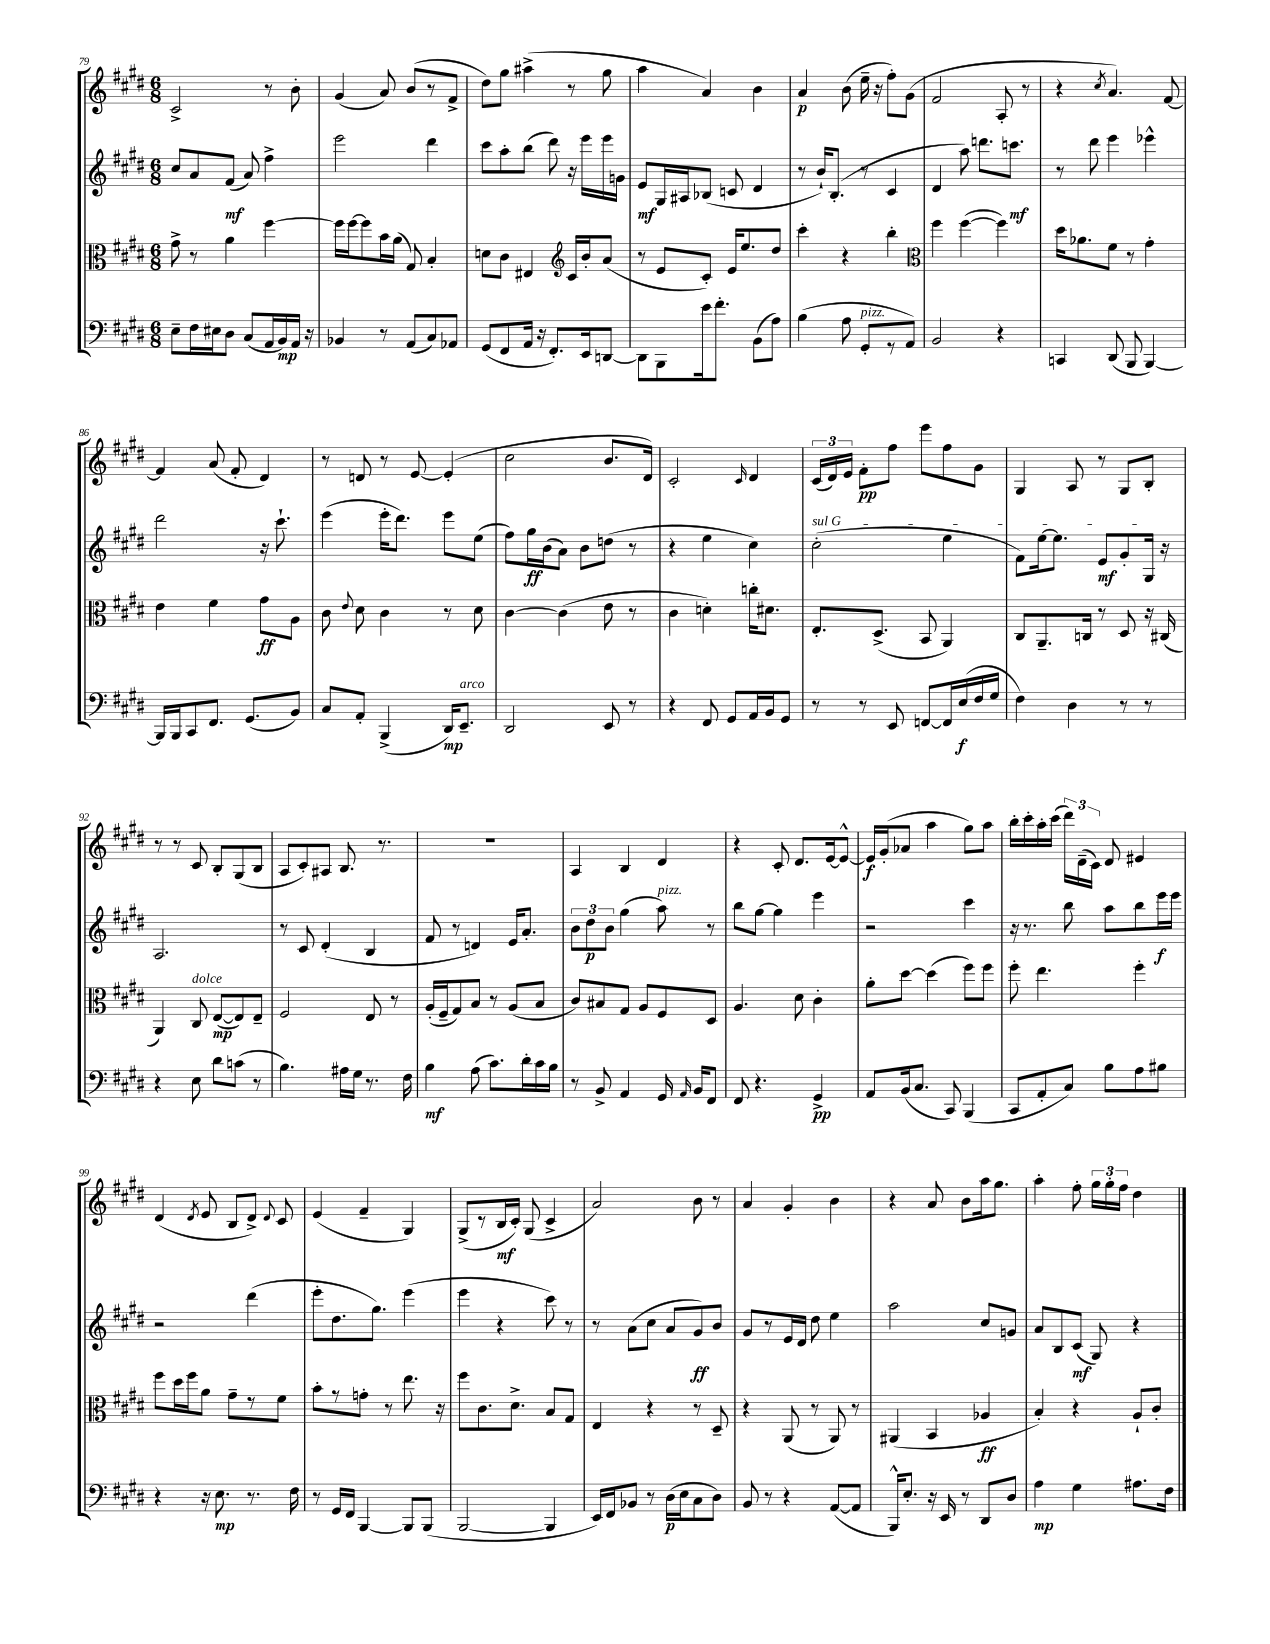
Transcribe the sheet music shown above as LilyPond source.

<<
\new StaffGroup <<
\new Staff = "s0" {
    \clef treble \key e \major \numericTimeSignature \time 6/8
    \autoBeamOff cis'2-> r8 b'8-. |
    gis'4( a'8) b'8[( r8 fis'8]-> |
    dis''8[) gis''8] ais''4->( r8 gis''8 |
    a''4 a'4) b'4 |
    a'4\p b'8( e''16-- r16 fis''8[-.) gis'8]( |
    fis'2 a8-. r8 |
    r4 \acciaccatura { cis''8 } a'4.) fis'8~ |
    fis'4 a'8( fis'8-. dis'4) |
    r8 d'8 r8 e'8~ e'4-.( |
    cis''2 b'8.[ dis'16]) |
    cis'2-. \grace { cis'16 } dis'4 |
    \tuplet 3/2 { cis'16[( dis'16) e'16] } fis'8[-.\pp fis''8] e'''8[ fis''8 gis'8] |
    gis4 a8 r8 gis8[ b8]-. |
    r8 r8 cis'8 b8[-. gis8( b8] |
    a8[ cis'8-.) ais8] b8. r8. |
    R2. |
    a4 b4 dis'4 |
    r4 cis'8-. dis'8.[ e'16~ e'8]~-^ |
    e'16[\f gis'16-.( aes'8] a''4 gis''8[) a''8] |
    b''16[-. cis'''16-. a''16-. cis'''16]( \tuplet 3/2 { dis'''16[) dis'16--( cis'16]) } dis'8 eis'4 |
    dis'4( \acciaccatura { dis'8 } e'8 b8[ dis'8]->) \appoggiatura { dis'8 } cis'8 |
    e'4( fis'4-- gis4) |
    gis8[->( r8 b16\mf cis'16]-.) gis8( cis'4-> |
    a'2) b'8 r8 |
    a'4 gis'4-. b'4 |
    r4 a'8 b'8[ a''16 gis''8.] |
    a''4-. fis''8-. \tuplet 3/2 { gis''16[ gis''16-. fis''16] } dis''4 \bar "|." |
}
\new Staff = "s1" {
    \clef treble \key e \major \numericTimeSignature \time 6/8
    \autoBeamOff cis''8[ a'8 fis'8]\mf( a'8) fis''4-> |
    e'''2 dis'''4 |
    cis'''8[ a''8-. b''8]( dis'''8) r16 e'''16[ e'''16 g'16] |
    e'8[\mf gis16 ais16 bes8]( c'8 dis'4 |
    r8 b'16[-!) b8.]-.( r8 cis'4 |
    dis'4 a''8) d'''8.[ c'''8.]\mf |
    r8 dis'''8 e'''4 ees'''4-^ |
    dis'''2 r16 cis'''8.-! |
    e'''4( e'''16[-. dis'''8.]) e'''8[ e''8]( |
    fis''8[) gis''16\ff b'16( a'8]) b'8[ d''8]( r8 |
    r4 e''4 cis''4) |
    \once \override TextSpanner.bound-details.left.text = \markup { \italic "sul G" } cis''2-.\startTextSpan( e''4 |
    fis'8[) e''16~ e''8.] e'8[\mf gis'8-. gis16]\stopTextSpan r16 |
    a2. |
    r8 cis'8 dis'4-.( b4 |
    fis'8 r8 d'4) e'16[ a'8.]-. |
    \tuplet 3/2 { b'8[ dis''8\p b'8] } gis''4( a''8^\markup { \italic "pizz." }) r8 |
    b''8[ gis''8]~ gis''4 e'''4 |
    r2 cis'''4 |
    r16 r8. b''8 a''8[ b''8 e'''16\f e'''16] |
    r2 dis'''4( |
    e'''8[-. dis''8. gis''8.]) e'''4( |
    e'''4 r4 cis'''8) r8 |
    r8 a'8[( cis''8] a'8[ gis'8\ff) b'8] |
    gis'8[ r8 e'16 dis'16] dis''8 e''4 |
    a''2 cis''8[ g'8] |
    a'8[ b8 cis'8]\mf( gis8) r4 \bar "|." |
}
\new Staff = "s2" {
    \clef alto \key e \major \numericTimeSignature \time 6/8
    \autoBeamOff gis'8-> r8 a'4 fis''4~ |
    fis''16[ fis''16~ fis''8 b'16 a'16]( gis8) b4-. |
    d'8[ cis'8] eis4 \clef treble cis'16[ b'16-. a'8]( |
    r8 e'8[ cis'8]-.) e'16[ e''8. dis''8] |
    cis'''4-. r4 b''4-. |
    \clef alto fis''4 fis''4~( fis''4) |
    dis''16[ aes'8. fis'8] r8 gis'4-. |
    e'4 fis'4 gis'8[\ff a8] |
    cis'8 \appoggiatura { e'8 } dis'8 cis'4 r8 dis'8 |
    cis'4~ cis'4( e'8 r8 |
    cis'4 d'4-.) c''16[-. dis'8.] |
    e8.[-. dis8.]->( b,8 a,4) |
    cis8[ a,8.-- c16] r8 dis8 r16 cis16( |
    a,4) cis8^\markup { \italic "dolce" } e8[~\mp( e8) e8]-- |
    fis2 e8 r8 |
    a16[-.( fis16-- gis8) b8] r8 a8[( b8] |
    cis'8[) bis8 gis8] a8[ fis8 dis8] |
    a4. dis'8 cis'4-. |
    a'8[-. dis''8]~ dis''4( fis''8[) fis''8] |
    fis''8-. e''4. fis''4-. |
    fis''8[ dis''16 fis''16 a'8] gis'8[-- r8 fis'8] |
    b'8[-. r8 g'8]-. r8 e''8. r16 |
    fis''8[ cis'8. dis'8.]-> b8[ gis8] |
    e4 r4 r8 dis8-- |
    r4 a,8( r8 a,8) r8 |
    ais,4( b,4 aes4\ff |
    b4-.) r4 a8[-! cis'8]-. \bar "|." |
}
\new Staff = "s3" {
    \clef bass \key e \major \numericTimeSignature \time 6/8
    \autoBeamOff e8[-- fis16 eis16 dis8] cis8[( a,16 b,16\mp) a,16] r16 |
    bes,4 r8 a,8[( cis8) aes,8] |
    gis,8[( fis,8 a,16] r16 fis,8.[-.) e,16 d,8]~ |
    d,8[ b,,8 e'16 fis'8.]-. b,8[( a8]) |
    b4( a8 gis,8[-.^\markup { \italic "pizz." } r8 a,8]) |
    b,2 r4 |
    c,4 dis,8( b,,8 b,,4~) |
    b,,16[ b,,16 cis,8 fis,8.] gis,8.[( b,8]) |
    cis8[ a,8]-. b,,4->( dis,16[\mp) e,8.]--^\markup { \italic "arco" } |
    dis,2 e,8 r8 |
    r4 fis,8 gis,8[ a,16 b,16 gis,8] |
    r8 r8 e,8 f,8[~ f,16 e16\f( fis16 gis16] |
    fis4) dis4 r8 r8 |
    r4 e8 dis'8[ c'8]( r8 |
    b4.) ais16[ gis16] r8. fis16 |
    b4\mf a8( cis'8.[) dis'16-. cis'16 b16] |
    r8 b,8-> a,4 gis,16 \grace { a,16 } b,16[ fis,8] |
    fis,8 r4. gis,4->\pp |
    a,8[ b,16( cis8.] cis,8) b,,4( |
    cis,8[ a,8-. cis8]) b8[ a8 bis8] |
    r4 r16 e8.\mp r8. fis16 |
    r8 gis,16[ fis,16] b,,4~ b,,8[ b,,8]( |
    b,,2~ b,,4 |
    e,16[) fis,16 bes,8] r8 dis16[\p( e16 cis8 dis8]) |
    b,8 r8 r4 a,8[~( a,8] |
    b,,16[-^) e8.]-. r16 e,16 r8 dis,8[ dis8] |
    a4\mp gis4 ais8.[ fis16] \bar "|." |
}
>>
>>
\layout { \context { \Score currentBarNumber = #79 } }
